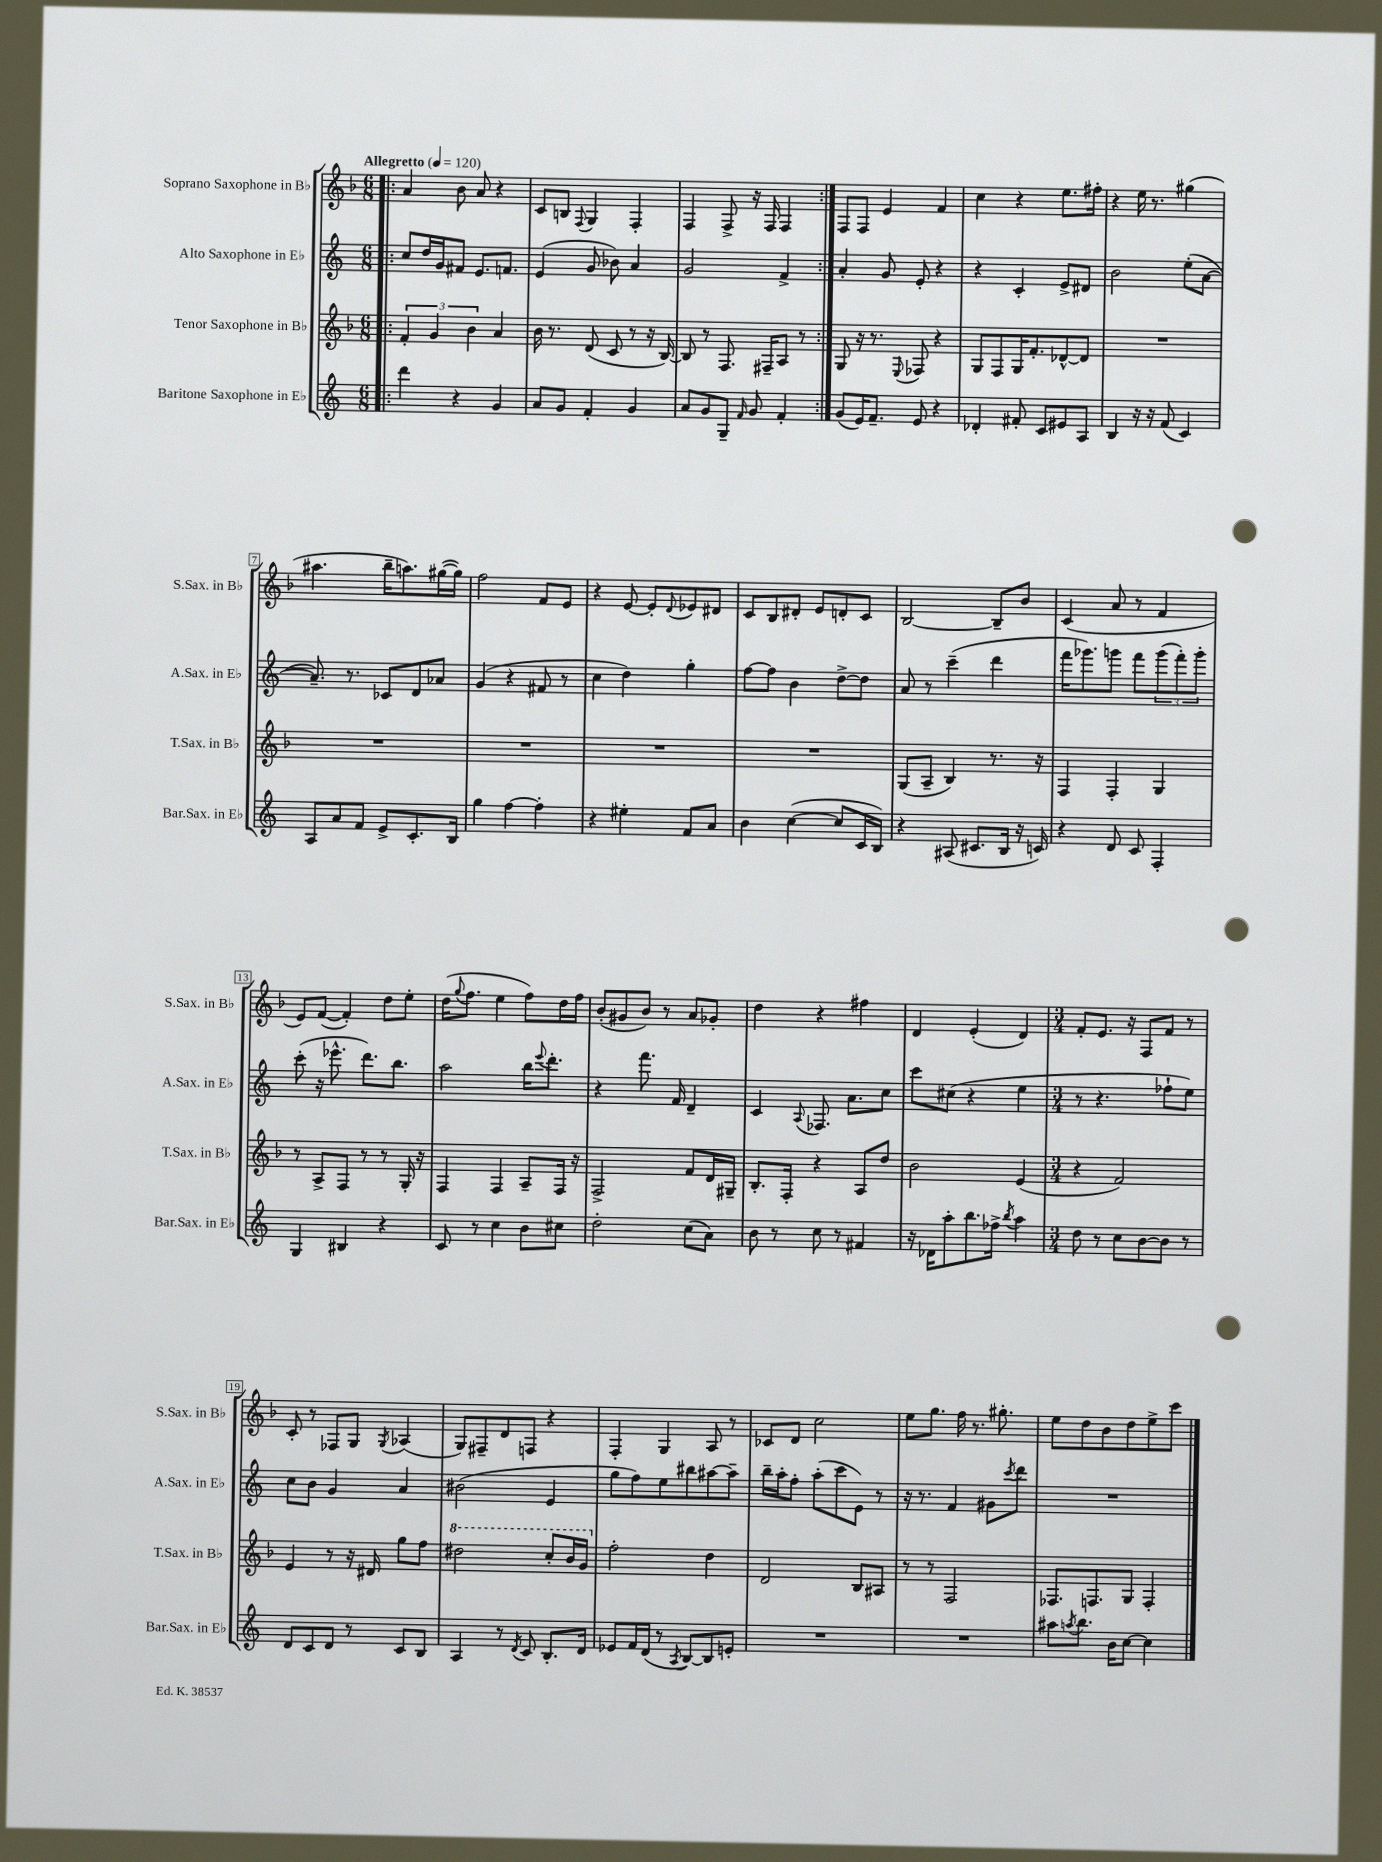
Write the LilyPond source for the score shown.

<<
\new StaffGroup <<
\new Staff = "s0" \with { instrumentName = "Soprano Saxophone in Bb" shortInstrumentName = "S.Sax. in Bb" } {
    \clef treble \key f \major \numericTimeSignature \time 6/8 \tempo "Allegretto" 4 = 120
    \repeat volta 2 { \bar ".|:" a'4 bes'8 a'8 r4 |
    c'8 b8 \appoggiatura { f8 } g4 f4-. |
    f4 f8-> r16 f16 f4 | }
    f8 f8 e'4 f'4 |
    c''4 r4 e''8. fis''16-. |
    r4 e''16 r8. gis''4( |
    ais''4. bes''16-- a''8.) gis''16~( gis''16) |
    f''2 f'8 e'8 |
    r4 e'8~ e'8-. \appoggiatura { d'8 } ees'8 dis'8 |
    c'8 bes8 dis'8-. e'8 d'8-. c'8 |
    bes2~ bes8-- bes'8 |
    c'4( a'8 r8 f'4 |
    e'8) f'8~( f'4-.) d''8 e''8-. |
    d''16( \appoggiatura { g''8 } f''8. e''4 f''8) d''16 f''16 |
    bes'8-.( gis'8 bes'8) r8 a'8 ges'8-. |
    d''4 r4 fis''4 |
    d'4 e'4-.( d'4) |
    \numericTimeSignature \time 3/4 f'8-. e'8. r16 f8 f'8 r8 |
    c'8-. r8 fes8 g8 \acciaccatura { g8 } aes4( |
    g8) fis8-- d'8 f8 r4 |
    f4-. g4 a8 r8 |
    ces'8 d'8 c''2 |
    e''8 g''8. f''16 r8. gis''8.-. |
    e''8 d''8 bes'8 d''8 e''8-> c'''8 \bar "|." |
}
\new Staff = "s1" \with { instrumentName = "Alto Saxophone in Eb" shortInstrumentName = "A.Sax. in Eb" } {
    \clef treble \key c \major \numericTimeSignature \time 6/8
    \repeat volta 2 { \bar ".|:" c''8 d''16 g'16 fis'8 e'8. f'8. |
    e'4( g'8 bes'8) a'4 |
    g'2 f'4-> | }
    a'4-. g'8 e'8-. r4 |
    r4 c'4-. e'8-> dis'8 |
    b'2 e''8-.( a'8~ |
    a'8.--) r8. ces'8 d'8 aes'8 |
    g'4( r4 fis'8 r8 |
    c''4 d''4) g''4-. |
    f''8~ f''8 b'4 d''8~-> d''8 |
    a'8 r8 c'''4--( d'''4 |
    f'''16 ges'''8.) g'''8 f'''8 \tuplet 3/2 { g'''8( f'''8-.) g'''8-. } |
    c'''8-.( r16 ees'''8.-^ d'''8.) b''8. |
    a''2 b''16 \appoggiatura { e'''8 } d'''8.-. |
    r4 f'''8. f'16 d'4-- |
    c'4 \appoggiatura { a8 } fes8. a'8. c''8 |
    c'''8 cis''8( r4 e''4 |
    \numericTimeSignature \time 3/4 r8 r4. fes''8-! e''8) |
    c''8 b'8 g'4 a'4 |
    bis'2( e'4 |
    g''8 f''8) e''8 bis''8 ais''8~ ais''8-- |
    b''16-- a''16-. f''8-. a''8-.( c'''8 e'8) r8 |
    r16 r8. f'4 gis'8 \acciaccatura { c'''8 } d'''8 |
    R2. \bar "|." |
}
\new Staff = "s2" \with { instrumentName = "Tenor Saxophone in Bb" shortInstrumentName = "T.Sax. in Bb" } {
    \clef treble \key f \major \numericTimeSignature \time 6/8
    \repeat volta 2 { \bar ".|:" \tuplet 3/2 { f'4-. g'4 bes'4 } a'4 |
    bes'16 r8. d'8( c'8 r8 r16 bes16~) |
    bes8 r8 f8. fis16-- a8 r8 | }
    g8 r16 r8. \appoggiatura { e8 } fes8 r4 |
    g8 f8 g16 f'8.-. des'8~-^ des'8 |
    R2. |
    R2. |
    R2. |
    R2. |
    R2. |
    g8( a8-- bes4) r8. r16 |
    f4 f4-. g4 |
    r8 a8-> f8 r8 r8 g16-. r16 |
    f4 f4 a8-- f16 r16 |
    f2-> f'8 d'16 gis16-- |
    bes8.-. f16-. r4 a8 d''8 |
    bes'2 e'4( |
    \numericTimeSignature \time 3/4 r4 f'2) |
    e'4 r8 r16 dis'16 g''8 f''8 |
    \ottava #1 dis'''2 c'''8-. bes''16 g''16 \ottava #0 |
    f''2-. d''4 |
    d'2 bes8 ais8 |
    r8 r8 f2 |
    fes8. f8. g8 f4-. \bar "|." |
}
\new Staff = "s3" \with { instrumentName = "Baritone Saxophone in Eb" shortInstrumentName = "Bar.Sax. in Eb" } {
    \clef treble \key c \major \numericTimeSignature \time 6/8
    \repeat volta 2 { \bar ".|:" d'''4 r4 g'4 |
    a'8 g'8 f'4-. g'4 |
    a'8 g'8 g8-- \grace { f'16 } g'8 f'4-. | }
    g'8( e'16) f'8.-- e'8 r4 |
    des'4-. fis'8-. c'8 eis'8 a8 |
    b4 r16 r16 f'8( c'4) |
    a8 a'8 f'8 e'8-> c'8.-. b16 |
    g''4 f''4~ f''4-. |
    r4 eis''4-. f'8 a'8 |
    b'4 c''4~( c''8 c'16 b16) |
    r4 ais8( cis'8. b16 r16 c'16) |
    r4 d'8 c'8 f4-. |
    g4 bis4 r4 |
    c'8 r8 c''4 b'8 cis''8 |
    d''2-. c''8( a'8) |
    b'8 r8 c''8 r8 fis'4 |
    r16 des'16 a''8-. b''8. fes''16-> \acciaccatura { b''8 } a''4 |
    \numericTimeSignature \time 3/4 d''8 r8 c''8 b'8~ b'8 r8 |
    d'8 c'8 d'8 r8 c'8 b8 |
    a4 r8 \acciaccatura { d'8 } c'8 b8.-. d'16 |
    ees'8 f'16 d'16( r8 \acciaccatura { a8 } b8~) b8 e'8-. |
    R2. |
    R2. |
    ais''8 \acciaccatura { a''8 } b''8. b'16 c''8~ c''4 \bar "|." |
}
>>
>>
\layout { \context { \Score \override BarNumber.stencil = #(make-stencil-boxer 0.1 0.3 ly:text-interface::print) } }
